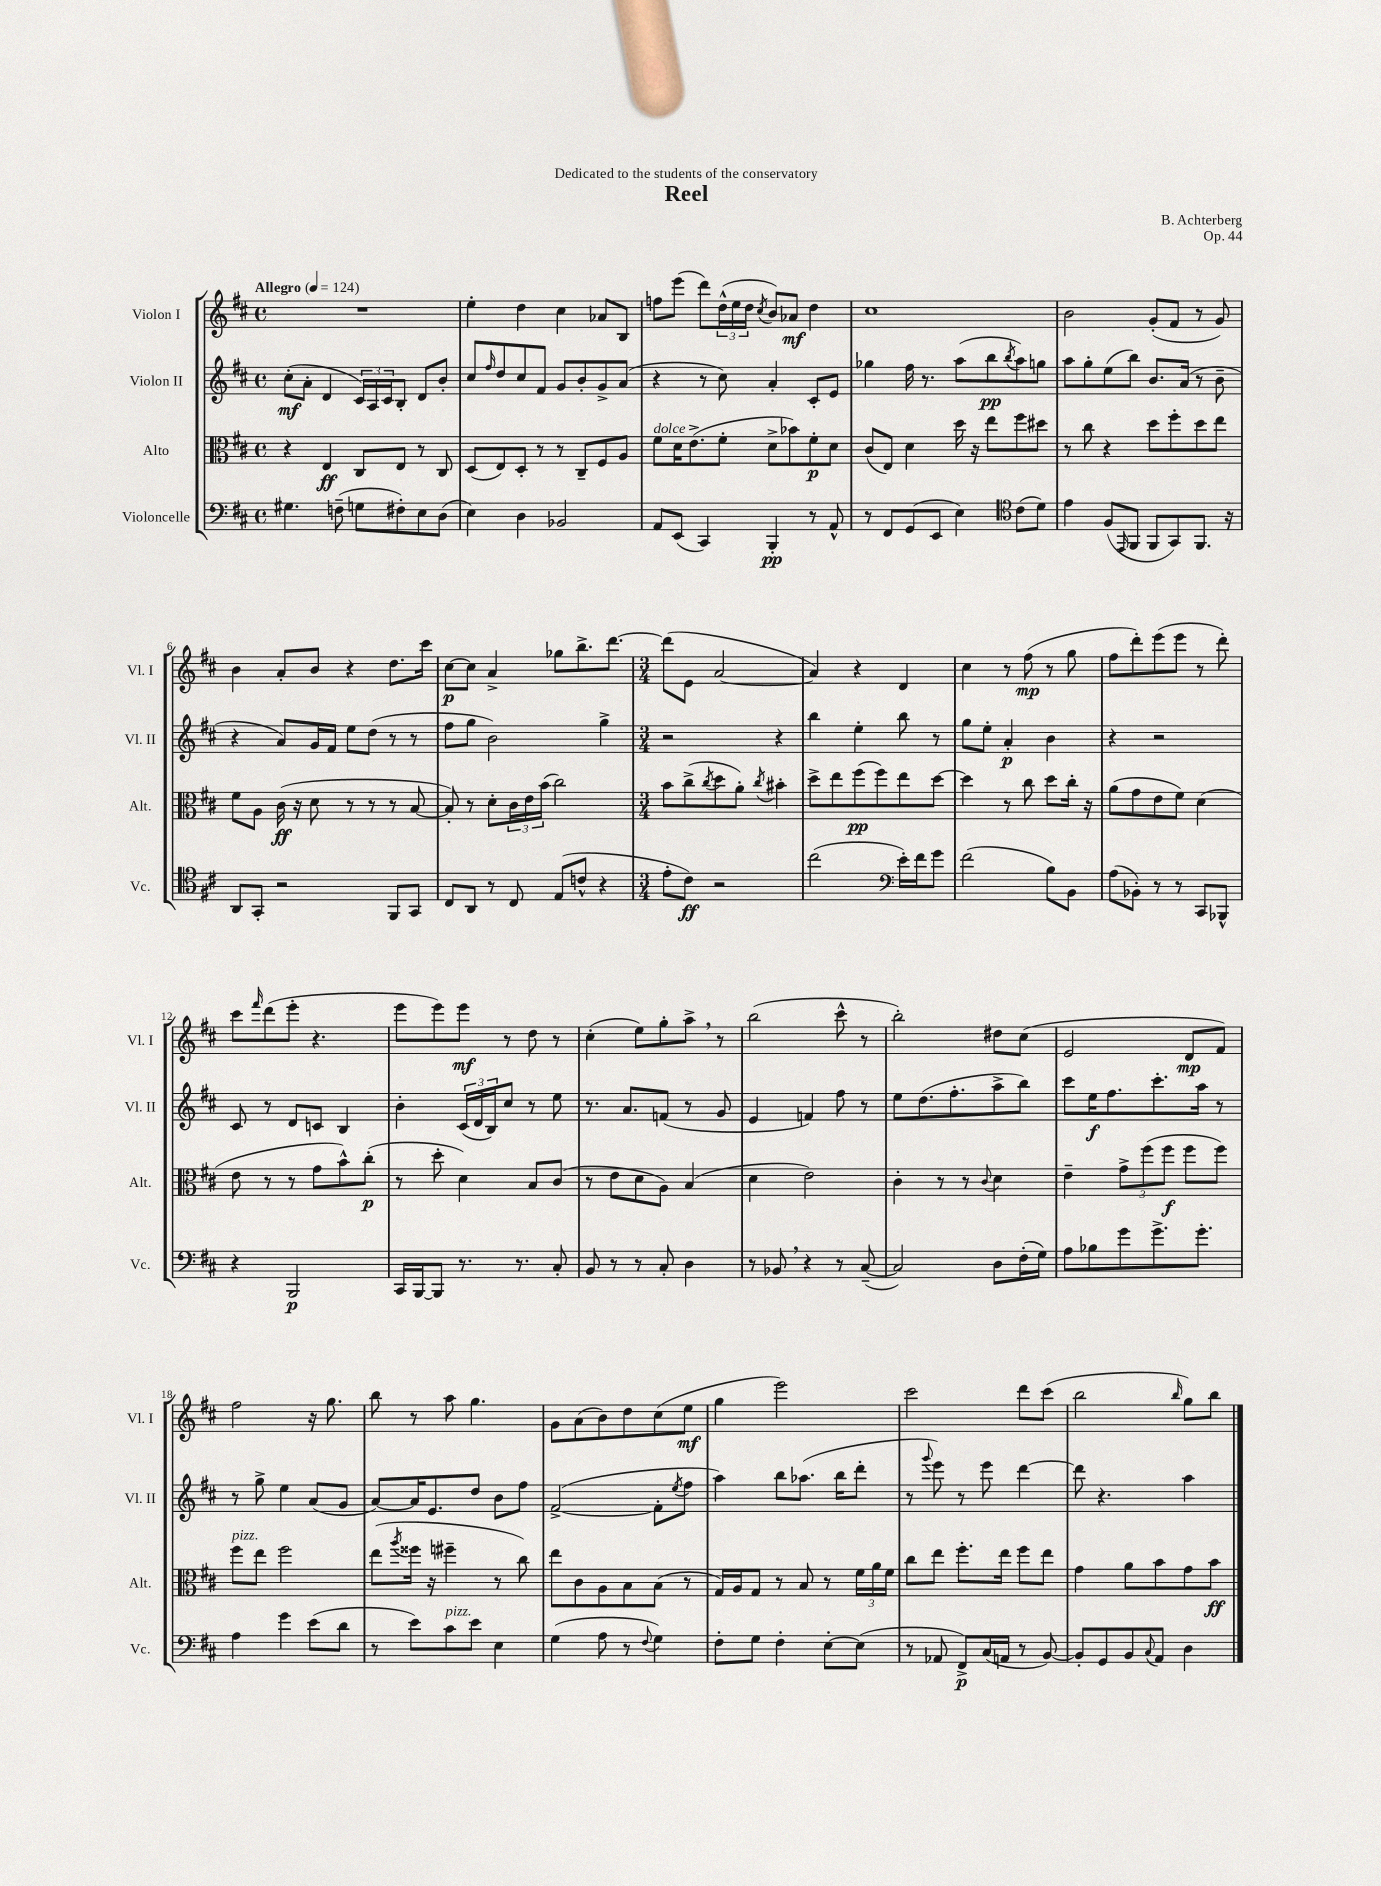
\header { title = "Reel" composer = "B. Achterberg" dedication = "Dedicated to the students of the conservatory" opus = "Op. 44" }
<<
\new StaffGroup <<
\new Staff = "s0" \with { instrumentName = "Violon I" shortInstrumentName = "Vl. I" } {
    \clef treble \key d \major \defaultTimeSignature \time 4/4 \tempo "Allegro" 4 = 124
    R1 |
    e''4-. d''4 cis''4 aes'8 b8 |
    f''8 e'''8( d'''8) \tuplet 3/2 { d''16-^( e''16 d''16 } \acciaccatura { cis''8 } b'8) aes'8\mf d''4 |
    cis''1 |
    b'2 g'8-.( fis'8 r8 g'8) |
    b'4 a'8-. b'8 r4 d''8. cis'''16 |
    cis''8~\p cis''8 a'4-> ges''8 b''8.-> d'''8.~ |
    \numericTimeSignature \time 3/4 d'''8( e'8 a'2~ |
    a'4) r4 d'4 |
    cis''4 r8 fis''8\mp( r8 g''8 |
    fis''8 d'''8-.) e'''8( e'''8 r8 d'''8-.) |
    cis'''8 \grace { fis'''16 } d'''8( e'''8-. r4. |
    e'''8 e'''8) e'''8\mf r8 d''8 r8 |
    cis''4-.( e''8) g''8-. a''8-> \breathe r8 |
    b''2( cis'''8-^ r8 |
    b''2-.) dis''8 cis''8( |
    e'2 d'8\mp fis'8) |
    fis''2 r16 g''8. |
    b''8 r8 a''8 g''4. |
    g'8 a'8( b'8) d''8 cis''8( e''8\mf |
    g''4 e'''2) |
    cis'''2 d'''8 cis'''8( |
    b''2 \grace { b''16 } g''8) b''8 \bar "|." |
}
\new Staff = "s1" \with { instrumentName = "Violon II" shortInstrumentName = "Vl. II" } {
    \clef treble \key d \major \defaultTimeSignature \time 4/4
    cis''8-.\mf( a'8-. d'4 \tuplet 3/2 { cis'16) a16 cis'16 } b8-. d'8 b'8-. |
    cis''8 \grace { fis''16 } d''8 cis''8 fis'8 g'8 b'8-. g'8-> a'8( |
    r4 r8 cis''8) a'4-. cis'8-. e'8 |
    ges''4 fis''16 r8. a''8( b''8\pp \acciaccatura { b''8 } a''8) g''8 |
    a''8 g''8-. e''8( b''8) b'8. a'16( r8 b'8-- |
    r4 a'8) g'16 fis'16 e''8 d''8( r8 r8 |
    fis''8 g''8 b'2) g''4-> |
    \numericTimeSignature \time 3/4 r2 r4 |
    b''4 e''4-. b''8 r8 |
    g''8 e''8-. a'4-.\p b'4 |
    r4 r2 |
    cis'8 r8 d'8 c'8 b4 |
    b'4-. \tuplet 3/2 { cis'16( d'16 b16) } cis''8 r8 e''8 |
    r8. a'8. f'8( r8 g'8 |
    e'4 f'4) fis''8 r8 |
    e''8 d''8.( fis''8.-. a''8-> b''8) |
    cis'''8 e''16\f fis''8. cis'''8.-. a''16 r8 |
    r8 g''8-> e''4 a'8( g'8 |
    a'8~) a'16 e'8. d''8 b'8 fis''8 |
    fis'2~->( fis'8-. \acciaccatura { e''8 } fis''8 |
    a''4) b''8 aes''8.( b''16 d'''8-. |
    r8 \appoggiatura { g'''8 } e'''8) r8 e'''8 d'''4~ |
    d'''8 r4. a''4 \bar "|." |
}
\new Staff = "s2" \with { instrumentName = "Alto" shortInstrumentName = "Alt." } {
    \clef alto \key d \major \defaultTimeSignature \time 4/4
    r4 e4\ff cis8 e8 r8 cis8 |
    d8( e8) d8-. r8 r8 cis8-- fis8 a8 |
    fis'8^\markup { \italic "dolce" } d'16 e'8.->( fis'8-. d'8-> bes'8) fis'8-.\p d'8 |
    cis'8( e8) d'4 d''16 r16 e''8 fis''8 dis''8 |
    r8 cis''8 r4 d''8 fis''8-. d''8 e''8 |
    fis'8 a8 cis'16\ff( r16 d'8 r8 r8 r8 b8~ |
    b8-.) r8 d'8-. \tuplet 3/2 { cis'16 e'16 b'16( } cis''2) |
    \numericTimeSignature \time 3/4 b'8 cis''8->( \acciaccatura { cis''8 } d''8 a'8-.) \acciaccatura { cis''8 } bis'4-. |
    d''8-> e''8 fis''8\pp( fis''8) e''8 d''8~ |
    d''4 r8 cis''8 d''8 cis''16-. r16 |
    a'8( g'8 e'8 fis'8) d'4( |
    e'8 r8 r8 g'8 b'8-^) cis''8-.\p( |
    r8 d''8-. d'4) b8 cis'8( |
    r8 e'8 d'8 a8) b4( |
    d'4 e'2) |
    cis'4-. r8 r8 \appoggiatura { cis'8 } d'4 |
    e'4-- \tuplet 3/2 { g'8-> fis''8( fis''8\f } fis''8 fis''8) |
    fis''8^\markup { \italic "pizz." } e''8 fis''2 |
    e''8( \acciaccatura { a''8 } fisis''16 r16 fis''4-- r8 cis''8) |
    e''8 cis'8 a8 b8 b8( r8 |
    g16) a16 g8 r8 b8 r8 \tuplet 3/2 { fis'16 a'16 fis'16 } |
    cis''8 e''8 fis''8.-. e''16 fis''8 e''8 |
    g'4 a'8 b'8 g'8 b'8\ff \bar "|." |
}
\new Staff = "s3" \with { instrumentName = "Violoncelle" shortInstrumentName = "Vc." } {
    \clef bass \key d \major \defaultTimeSignature \time 4/4
    gis4. f8--( g8 fis8-.) e8 d8( |
    e4) d4 bes,2 |
    a,8 e,8( cis,4) b,,4-.\pp r8 a,8-^ |
    r8 fis,8 g,8( e,8 e4) \clef tenor cis'8( d'8) |
    e'4 fis8( \grace { e,16 } fis,8 fis,8 g,8) fis,8. r16 |
    a,8 g,8-. r2 fis,8 g,8 |
    cis8 a,8 r8 cis8 e8( c'8-^ r4 |
    \numericTimeSignature \time 3/4 e'8-. cis'8\ff) r2 |
    cis''2( \clef bass e'16-.) fis'16 g'8 |
    fis'2( b8) b,8 |
    a8( bes,8-.) r8 r8 cis,8 bes,,8-^ |
    r4 b,,2\p |
    cis,16 b,,16~ b,,8 r8. r8. cis8-. |
    b,8 r8 r8 cis8-. d4 |
    r8 bes,8 \breathe r4 r8 cis8~--( |
    cis2) d8 fis16-.( g16) |
    a8 bes8 g'8 g'8.-> g'8.-. |
    a4 g'4 e'8( d'8 |
    r8 e'8) cis'8^\markup { \italic "pizz." } e'8 e4 |
    g4( a8 r8 \appoggiatura { fis8 } g4) |
    fis8-. g8 fis4-. e8~-. e8( |
    r8 aes,8 fis,8->\p) cis16( a,16 r8 b,8~) |
    b,8-. g,8 b,8 \appoggiatura { cis8 } a,8 d4 \bar "|." |
}
>>
>>
